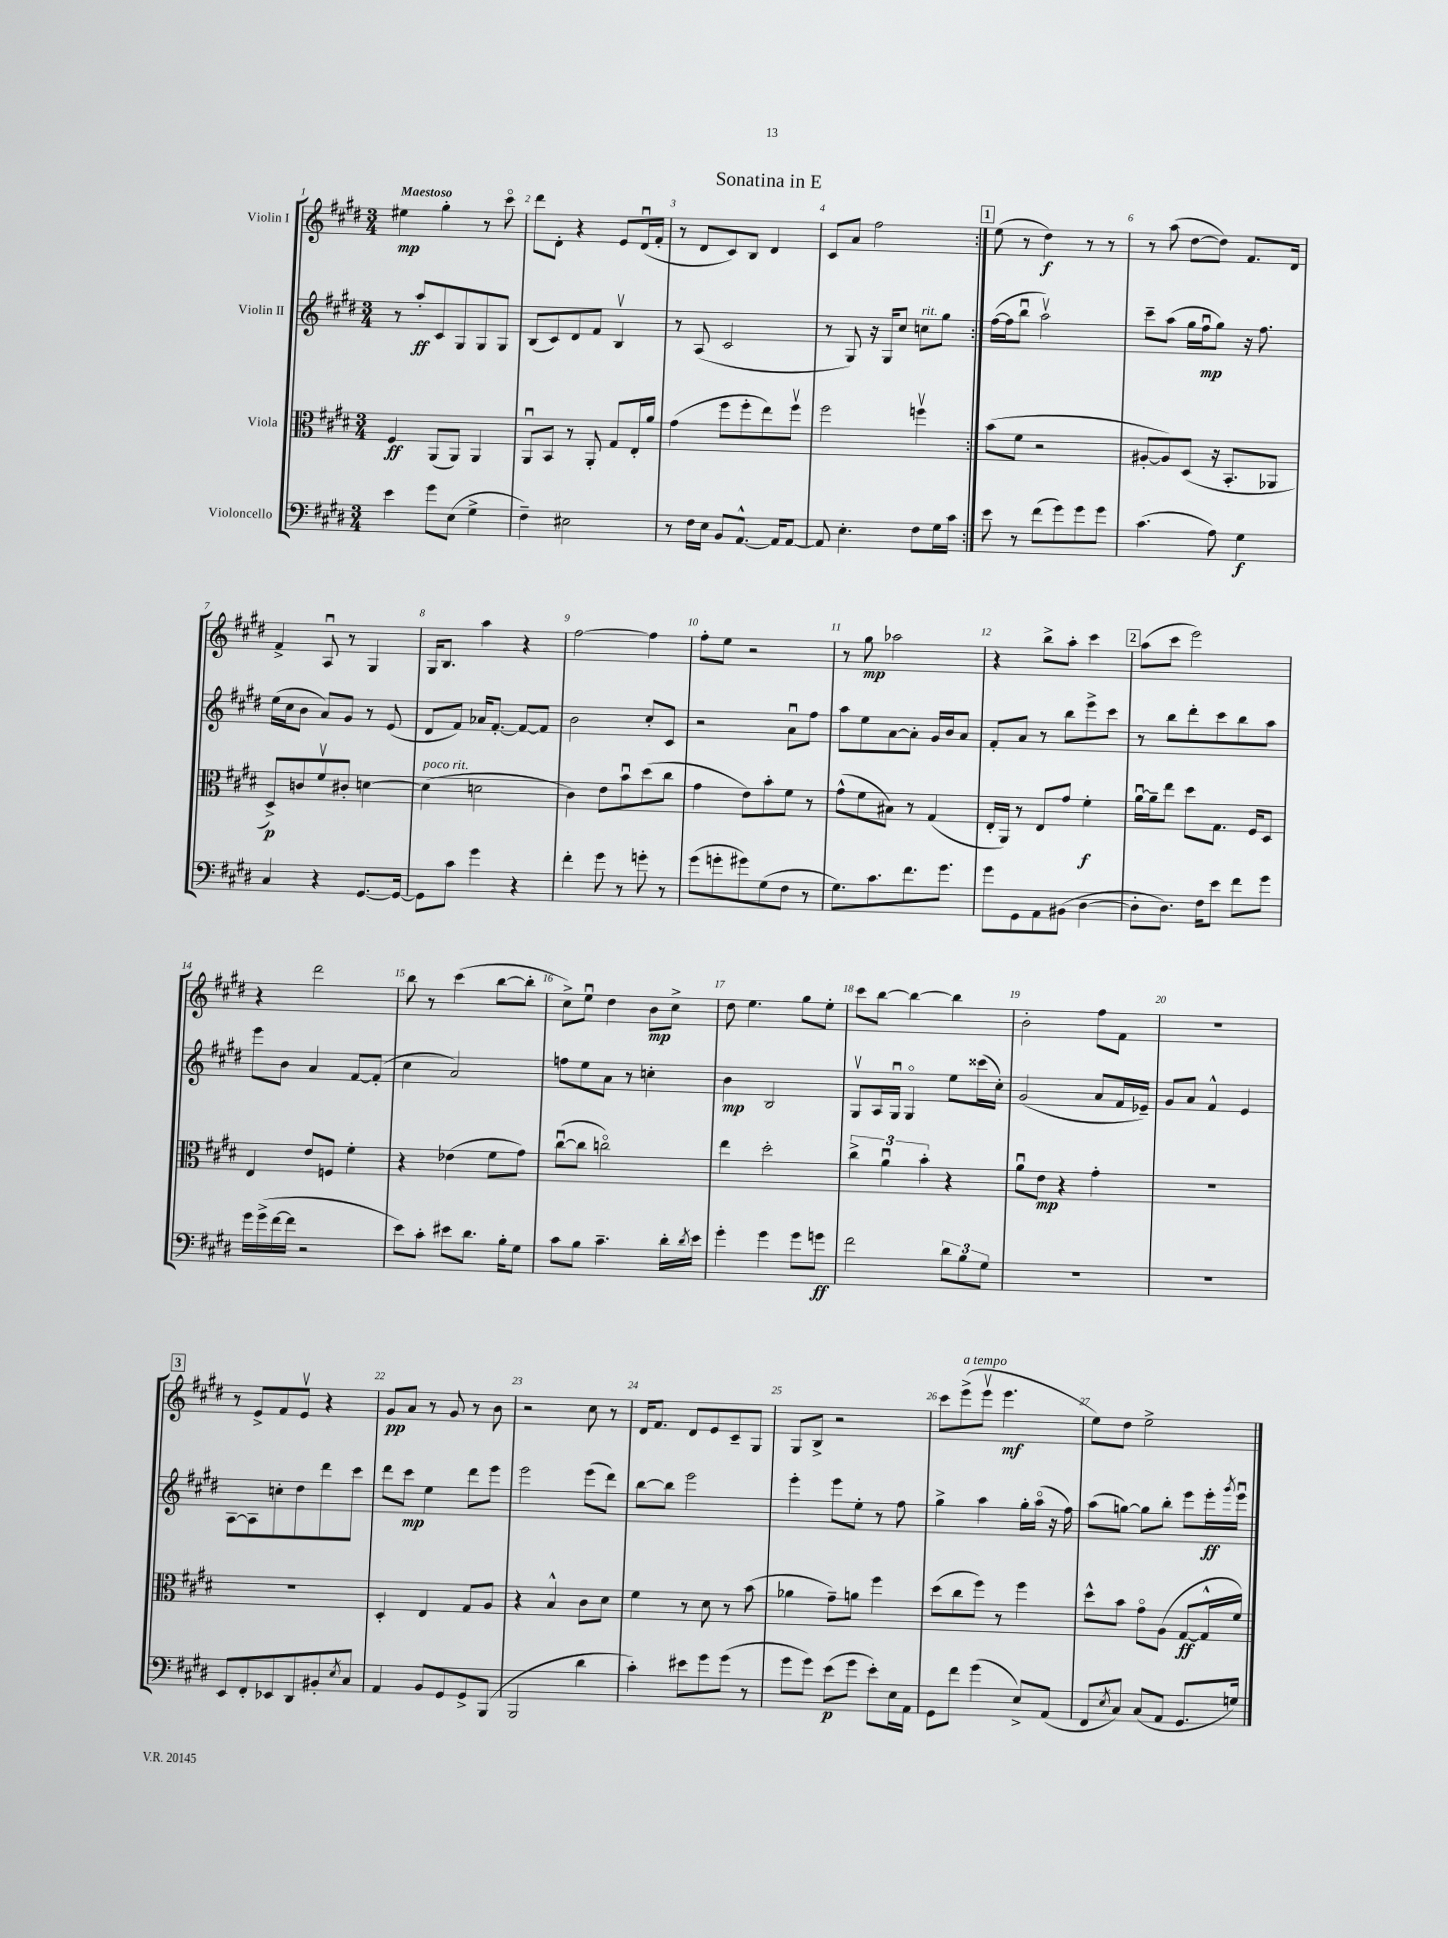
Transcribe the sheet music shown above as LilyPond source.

\header { title = "Sonatina in E" }
<<
\new StaffGroup <<
\new Staff = "s0" \with { instrumentName = "Violin I" } {
    \clef treble \key e \major \numericTimeSignature \time 3/4 \tempo "Maestoso"
    \repeat volta 2 { eis''4\mp gis''4-. r8 cis'''8\flageolet |
    dis'''8 dis'8-. r4 e'8 dis'16\downbow( fis'16-. |
    r8 dis'8 cis'8) b8 dis'4 |
    cis'8 a'8 fis''2 | }
    \mark \markup { \box "1" } e''8( r8 dis''4\f) r8 r8 |
    r8 a''8( dis''8~ dis''8) fis'8. dis'16 |
    fis'4-> a8\downbow r8 gis4 |
    gis16 b8. a''4 r4 |
    fis''2~ fis''4 |
    fis''8-. e''8 r2 |
    r8 gis''8\mp aes''2 |
    r4 b''8-> a''8-. cis'''4 |
    \mark \markup { \box "2" } a''8( cis'''8 e'''2) |
    r4 dis'''2 |
    b''8 r8 cis'''4( b''8~ b''8-. |
    cis''8->) e''8\downbow dis''4 b'8\mp cis''8-> |
    dis''8 e''4. gis''8 e''8-. |
    cis'''8 b''8~ b''4~ b''4 |
    b'2-. fis''8 fis'8 |
    R2. |
    \mark \markup { \box "3" } r8 e'8-> fis'8 e'8\upbow r4 |
    gis'8\pp a'8 r8 gis'8 r8 b'8 |
    r2 cis''8 r8 |
    dis'16 fis'8. dis'8 e'8 cis'8-- gis8 |
    gis8 b8-> r2 |
    cis'''8 e'''8->^\markup { \italic "a tempo" }( e'''8\upbow e'''4.\mf |
    e''8) dis''8 e''2-> \bar "|." |
}
\new Staff = "s1" \with { instrumentName = "Violin II" } {
    \clef treble \key e \major \numericTimeSignature \time 3/4
    \repeat volta 2 { r8 a''8-.\ff cis'8 gis8 gis8 gis8 |
    b8( cis'8) dis'8 fis'8 b4\upbow |
    r8 a8( cis'2 |
    r8 gis8) r16 gis16 cis''8 c''8^\markup { \italic "rit." } gis''8 | }
    \mark \markup { \box "1" } fis''16~( fis''16 b''8\downbow a''2\upbow) |
    cis'''8-- a''8( gis''16 fis''16\downbow\mp gis''8) r16 fis''8. |
    e''16( cis''16 b'8 a'8) gis'8 r8 e'8( |
    dis'8 fis'8) aes'16 fis'8.~-. fis'8~ fis'8 |
    b'2 cis''8-. cis'8 |
    r2 a'8\downbow fis''8 |
    a''8 e''8 a'8~ a'8-. gis'16 b'16 a'8 |
    fis'8-. a'8 r8 b''8 e'''8-> cis'''8 |
    \mark \markup { \box "2" } r8 b''8 dis'''8-. cis'''8 b''8 a''8 |
    e'''8 b'8 a'4 fis'8~ fis'8-.( |
    cis''4 a'2) |
    f''8 e''8 a'8 r8 c''4-. |
    b'4\mp b2 |
    gis8\upbow a16 gis16\downbow gis4\flageolet e''8 cisis'''16( cis''16-.) |
    gis'2( a'8 fis'16 ees'16--) |
    gis'8 a'8 fis'4-^ e'4 |
    \mark \markup { \box "3" } a8~ a8 c''8-. dis''8 dis'''8 cis'''8 |
    dis'''8 cis'''8\mp e''4 dis'''8 e'''8 |
    e'''2 e'''8( dis'''8) |
    b''8~ b''8 e'''2 |
    e'''4-. e'''8 e''8-. r8 fis''8 |
    gis''4-> a''4 gis''16-. a''16\flageolet( r16 fis''16) |
    a''8( g''8~) g''8 b''8-. e'''8 e'''16-.\ff \acciaccatura { gis'''8 } e'''16\downbow \bar "|." |
}
\new Staff = "s2" \with { instrumentName = "Viola" } {
    \clef alto \key e \major \numericTimeSignature \time 3/4
    \repeat volta 2 { fis4\ff a,8( a,8) a,4 |
    a,8\downbow b,8 r8 a,8-. gis8 e16-. a'16 |
    gis'4( fis''8 fis''8-. e''8) fis''8\upbow |
    fis''2 f''4\upbow | }
    \mark \markup { \box "1" } b'8( fis'8 r2 |
    ais8~-. ais8) dis8( r16 b,8.-. aes,8 |
    dis8->\p) c'8 fis'8\upbow cis'8-. d'4~ |
    d'4^\markup { \italic "poco rit." }( d'2 |
    cis'4) e'8 b'8\downbow dis''8( cis''8 |
    gis'4 e'8) b'8-. fis'8 r8 |
    gis'8-^( fis'8 bis8) r8 gis4( |
    e16-. a,16) r8 e8 gis'8 fis'4-.\f |
    \mark \markup { \box "2" } a'16~\downbow a'16-- e''8 dis''8 gis8. fis16 dis8 |
    e4 e'8 f8 fis'4-. |
    r4 ees'4( fis'8 gis'8) |
    cis''8~\downbow( cis''8 c''2\flageolet) |
    e''4 dis''2-. |
    \tuplet 3/2 { cis''4-> a'4\downbow b'4-. } r4 |
    a'8\downbow e'8\mp r4 gis'4-. |
    R2. |
    \mark \markup { \box "3" } R2. |
    dis4-. e4 gis8 a8 |
    r4 b4-^ cis'8 dis'8 |
    fis'4 r8 dis'8 r8 b'8( |
    aes'4 gis'8--) a'8 fis''4 |
    dis''8( cis''8 fis''8) r8 fis''4 |
    dis''8-^ b'8 gis'8\flageolet a8( gis8~\ff gis16-^ fis'16) \bar "|." |
}
\new Staff = "s3" \with { instrumentName = "Violoncello" } {
    \clef bass \key e \major \numericTimeSignature \time 3/4
    \repeat volta 2 { e'4 gis'8 e8( gis4-> |
    fis4--) eis2 |
    r8 fis16 e16 b,8 a,8.~-^ a,16 a,8~ |
    a,8 e4.-. fis8 gis16 cis'16 | }
    \mark \markup { \box "1" } e'8 r8 fis'8( gis'8) gis'8 gis'8 |
    cis'4.( a8) gis4\f |
    cis4 r4 gis,8.~ gis,16~ |
    gis,8 cis'8 gis'4 r4 |
    fis'4-. gis'8 r8 g'8-. r8 |
    gis'8( g'8-. gis'8) gis8( fis8 r8 |
    gis8.) cis'8. fis'8. gis'8. |
    gis'8 gis,8 a,8 bis,8( dis4~ |
    \mark \markup { \box "2" } dis8-. dis8.) fis16 e'8 fis'8 gis'8 |
    gis'16 gis'16->( fis'16~ fis'16 r2 |
    e'8) cis'8-. eis'8 dis'8. b16-. gis8 |
    cis'8 b8 cis'4.-- dis'16-. \acciaccatura { dis'8 } e'16 |
    gis'4-. gis'4 gis'8 g'8\ff |
    fis'2 \tuplet 3/2 { dis'8 b8 gis8 } |
    R2. |
    R2. |
    \mark \markup { \box "3" } e,8 fis,8-. ees,8 dis,8 bis,8-. \acciaccatura { e8 } cis8 |
    a,4 b,8 gis,8 gis,8-> b,,8( |
    b,,2 dis'4 |
    cis'4-.) eis'8 gis'8 gis'8( r8 |
    gis'8 gis'8) e'8\p( gis'8 e'8-.) e16 a,16 |
    gis,8 fis'8 gis'4( e8->) a,8( |
    fis,8 \acciaccatura { e8 } cis8) cis8( a,8 gis,8. g16) \bar "|." |
}
>>
>>
\layout { \context { \Score \override BarNumber.break-visibility = ##(#f #t #t) barNumberVisibility = #all-bar-numbers-visible } }
